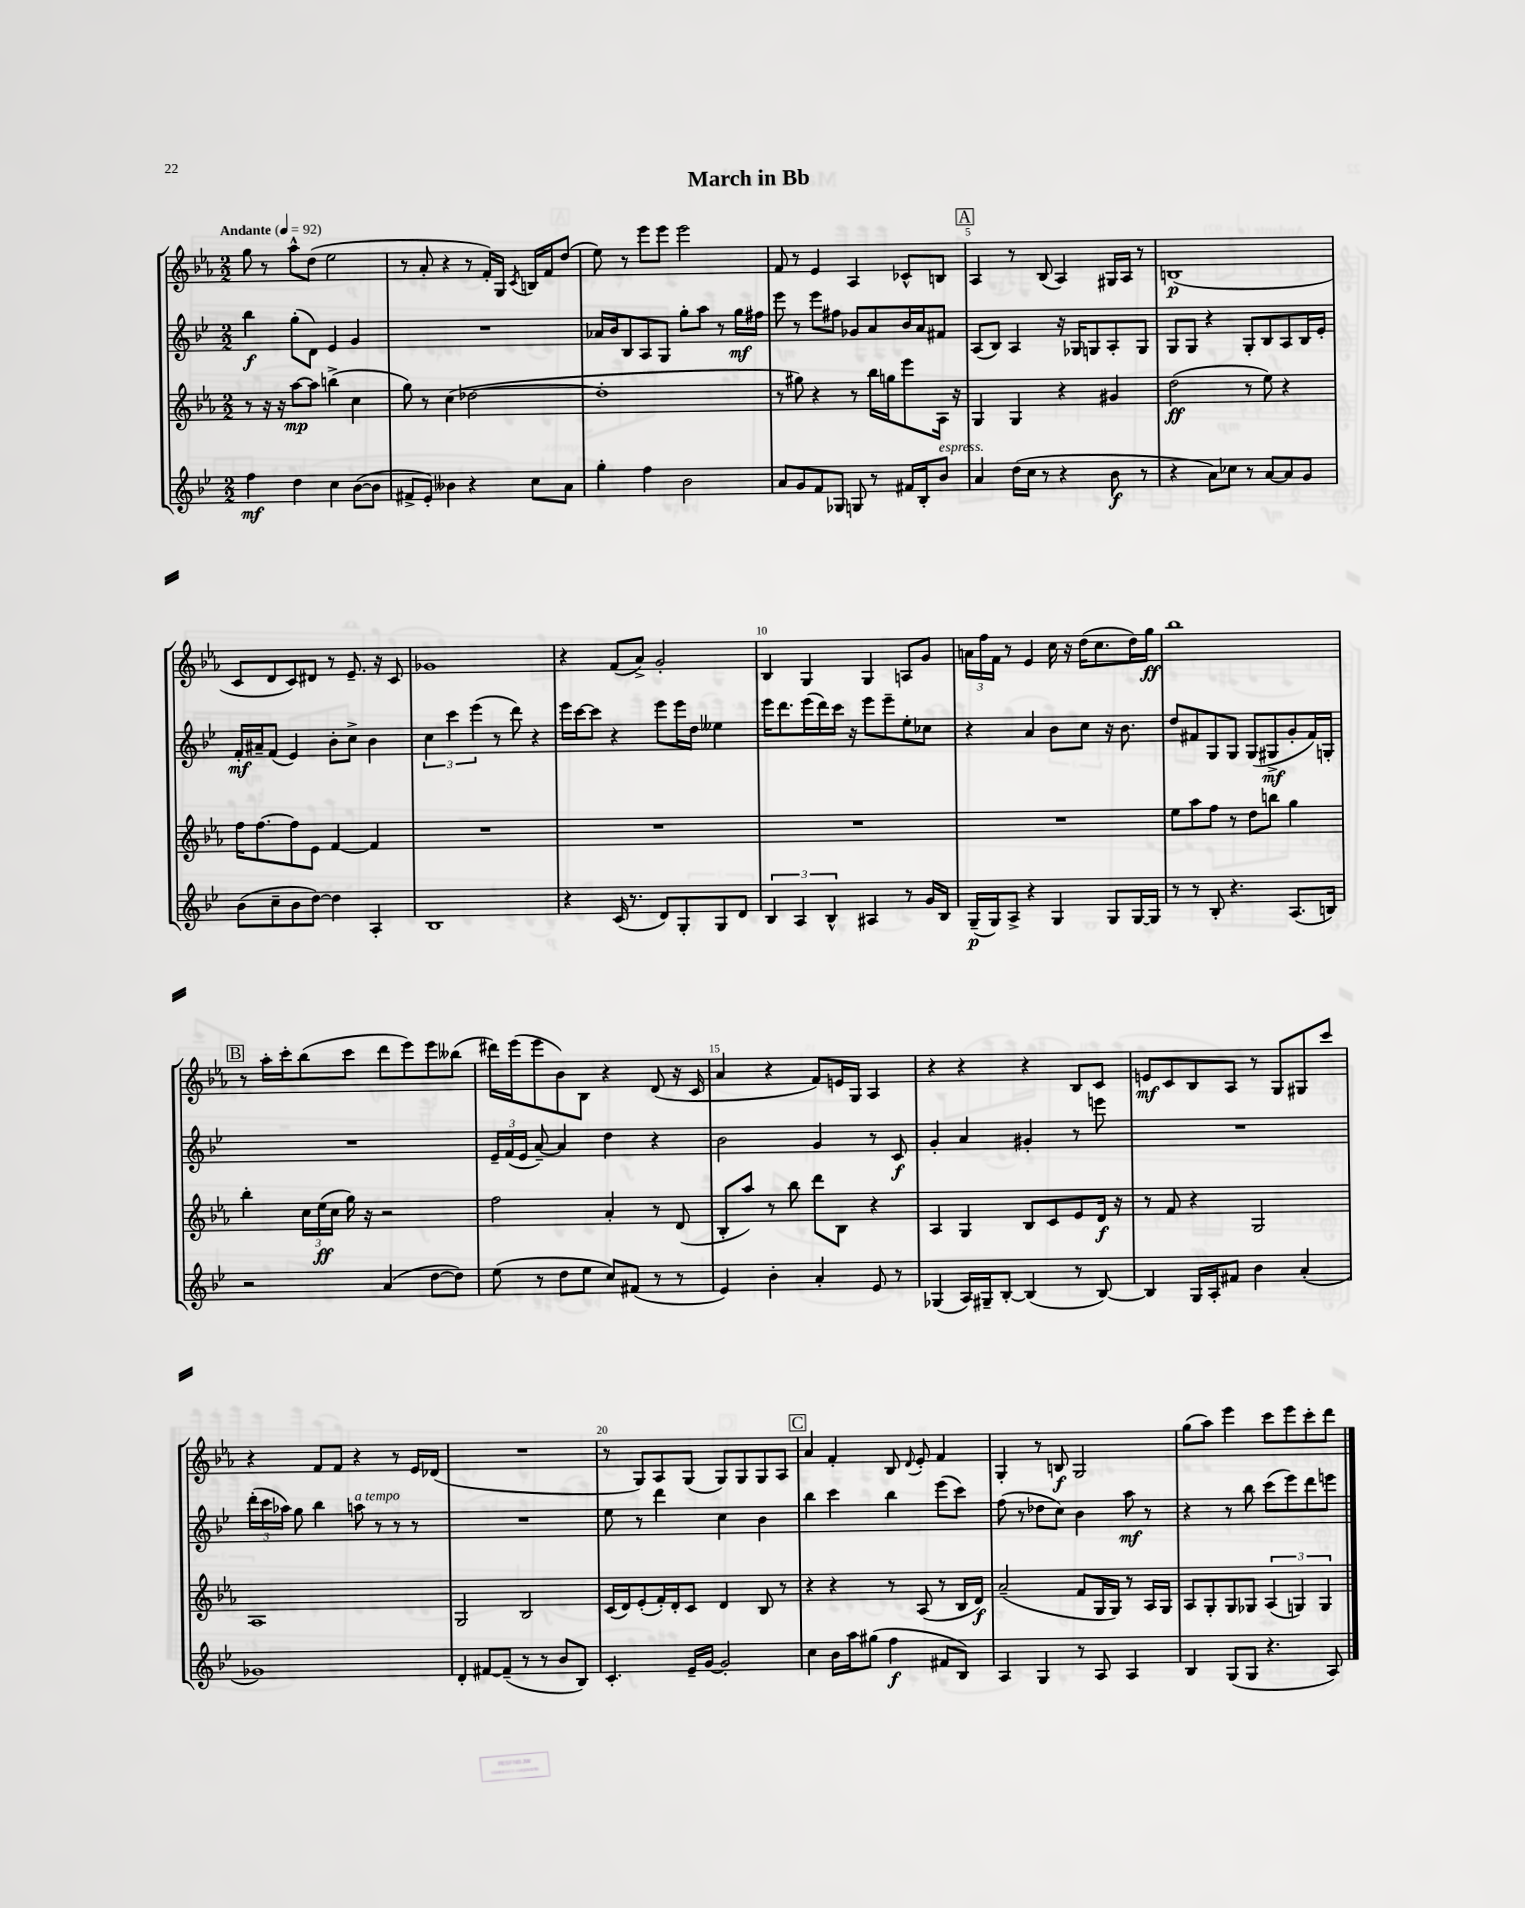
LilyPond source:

\header { title = "March in Bb" }
<<
\new StaffGroup <<
\new Staff = "s0" {
    \clef treble \key ees \major \numericTimeSignature \time 2/2 \tempo "Andante" 4 = 92
    \autoBeamOff g''8 r8 aes''8[-^ d''8]( ees''2 |
    r8 aes'8-. r4 r8 f'16[-.) g16] \acciaccatura { c'8 } b16[ f'16 d''8]( |
    ees''8) r8 ees'''8[ ees'''8] ees'''2 |
    f'8 r8 ees'4 aes4 ces'8[-^ b8] |
    \mark \markup { \box "A" } aes4 r8 bes8( aes4) gis16[ aes16] r8 |
    b1\p( |
    c'8[ d'8 c'8) dis'8] r8 ees'8.-- r16 c'8 |
    ges'1 |
    r4 f'8[( aes'8]->) g'2-. |
    bes4 g4 g4 a8[ g'8] |
    \tuplet 3/2 { a'16[ f''16 f'16] } r8 ees'4 c''16 r16 d''16[( c''8. d''16) g''16]\ff |
    bes''1 |
    \mark \markup { \box "B" } r8 aes''16[-. c'''16-. bes''8( c'''8] d'''8[ ees'''8) ees'''8 beses''8]( |
    dis'''16[) ees'''16( ees'''8 bes'8) bes8] r4 d'8( r16 c'16 |
    aes'4 r4 f'8[) e'16 g16] aes4 |
    r4 r4 r4 bes8[ c'8] |
    e'8[\mf c'8 bes8 aes8] r8 g8[ gis8 c'''8] |
    r4 f'8[ f'8] r4 r8 ees'16[ des'16]( |
    R1 |
    r8 g8[) aes8 g8]( g8[) g8 g8 aes8] |
    \mark \markup { \box "C" } aes'4 f'4-. bes8 \appoggiatura { d'8 } ees'8-. f'4 |
    g4-. r8 b8\f g2 |
    g''8[( aes''8]) ees'''4 c'''8[ ees'''8 c'''8-. d'''8] \bar "|." |
}
\new Staff = "s1" {
    \clef treble \key bes \major \numericTimeSignature \time 2/2
    \autoBeamOff bes''4\f g''8[-.( d'8]) ees'4 g'4 |
    R1 |
    aes'16[ bes'16 bes8 a8 g8] g''8[-. a''8] r8 g''16[\mf fis''16] |
    ees'''8 r8 ees'''8[ fis''8] ges'8[ a'8 bes'16 a'16 fis'8] |
    \mark \markup { \box "A" } a8[( bes8]) a4 r16 ges16[ g8 a8-. g8] |
    g8[ g8] r4 g8[-. bes8 a8 bes16 ees'16]-. |
    f'16[-.\mf ais'16-- f'8]( ees'4) bes'8[-. c''8]-> bes'4 |
    \tuplet 3/2 { c''4 c'''4 ees'''4( } r8 d'''8) r4 |
    ees'''16[ c'''16~ c'''8] r4 ees'''8[ ees'''16 d''16] eeses''4 |
    ees'''16[ d'''8. ees'''16( d'''16) c'''16] r16 ees'''8[ ees'''8-- ees''8-. ces''8] |
    r4 a'4 bes'8[ c''8] r16 bes'8. |
    d''8[ fis'8 g8 g8] g8[( gis8->\mf g'8-. fis'16) g16]-. |
    \mark \markup { \box "B" } R1 |
    \tuplet 3/2 { ees'16[-- f'16( ees'16] } a'8~--) a'4 d''4 r4 |
    bes'2 g'4 r8 c'8\f |
    g'4-. a'4 gis'4-. r8 e'''8 |
    R1 |
    \tuplet 3/2 { d'''16[-.( c'''16 aes''16]) } g''8 bes''4 a''8^\markup { \italic "a tempo" } r8 r8 r8 |
    R1 |
    ees''8 r8 d'''4 c''4 bes'4 |
    \mark \markup { \box "C" } bes''4 c'''4 bes''4 ees'''8[( c'''8]) |
    f''8( r8 des''8[ c''8]) bes'4 a''8\mf r8 |
    r4 r8 bes''8 c'''8[( ees'''8) d'''8 e'''8] \bar "|." |
}
\new Staff = "s2" {
    \clef treble \key ees \major \numericTimeSignature \time 2/2
    \autoBeamOff r8 r16 r16 aes''8[~\mp aes''8] b''4->( c''4 |
    g''8) r8 c''4( des''2~ |
    des''1-. |
    r8 gis''8) r4 r8 bes''16[ g''16 ees'''8 aes16] r16 |
    \mark \markup { \box "A" } g4 g4 r4 gis'4 |
    d''2\ff( r8 ees''8) r4 |
    f''16[ f''8.~ f''8 ees'8] f'4~ f'4 |
    R1 |
    R1 |
    R1 |
    R1 |
    ees''8[ aes''8 f''8] r8 d''8[ b''8] g''4 |
    \mark \markup { \box "B" } bes''4-. \tuplet 3/2 { c''16[ ees''16\ff( c''16] } g''16) r16 r2 |
    f''2 aes'4-. r8 d'8( |
    bes8[-. aes''8]) r8 bes''8 d'''8[ bes8] r4 |
    aes4 g4 bes8[ c'8 ees'8 d'16]\f r16 |
    r8 f'8 r4 g2 |
    aes1 |
    g2 bes2 |
    c'16[( d'16) ees'8-.( f'16-.) d'16-. c'8] d'4 bes8 r8 |
    \mark \markup { \box "C" } r4 r4 r8 aes8( r8 bes16[ d'16]\f) |
    aes'2--( f'8[ g16 g16]) r8 aes16[ g16] |
    aes8[ g8-. g8 ges8] \tuplet 3/2 { aes4( g4) g4 } \bar "|." |
}
\new Staff = "s3" {
    \clef treble \key bes \major \numericTimeSignature \time 2/2
    \autoBeamOff f''4\mf d''4 c''4 bes'8[~( bes'8] |
    fis'8[-> ees'8]-.) beses'4 r4 c''8[ a'8] |
    g''4-. f''4 bes'2 |
    a'8[ g'8 f'8 ges8] g8 r8 fis'16[ bes16-. bes'8]^\markup { \italic "espress." } |
    \mark \markup { \box "A" } a'4 d''16[( c''16] r8 r4 bes'8\f r8 |
    r4 a'8[) ces''8] r8 a'8[~ a'8 g'8] |
    bes'8[( c''8-- bes'8 d''8]~) d''4 a4-. |
    bes1 |
    r4 c'16( r8. d'8[) g8-. g8 d'8] |
    \tuplet 3/2 { bes4 a4 bes4-^ } ais4 r8 g'16[ bes16] |
    g16[--\p( g16) a8]-> r4 g4 g8[ g16~ g16] |
    r8 r8 bes8-. r4. a8.[( b16]) |
    \mark \markup { \box "B" } r2 a'4( d''8[~ d''8]) |
    ees''8( r8 d''8[ ees''8] c''8[) fis'8]( r8 r8 |
    ees'4) bes'4-. a'4-. ees'8 r8 |
    ges4( a16[) gis16-- bes8]~-. bes4( r8 bes8~) |
    bes4 g16[ a16-. fis'8] bes'4 a'4-.( |
    ges'1) |
    d'4-. fis'8[~ fis'8]--( r8 r8 bes'8[ bes8]) |
    c'4.-. ees'16[-- g'16]~ g'2-. |
    \mark \markup { \box "C" } c''4 bes'16[ a''16 gis''8]( f''4\f fis'8[ bes8]) |
    a4 g4 r8 a8 a4 |
    bes4 g8[( g8] r4. a8) \bar "|." |
}
>>
>>
\layout { \context { \Score \override BarNumber.break-visibility = ##(#f #t #t) barNumberVisibility = #(every-nth-bar-number-visible 5) } }
